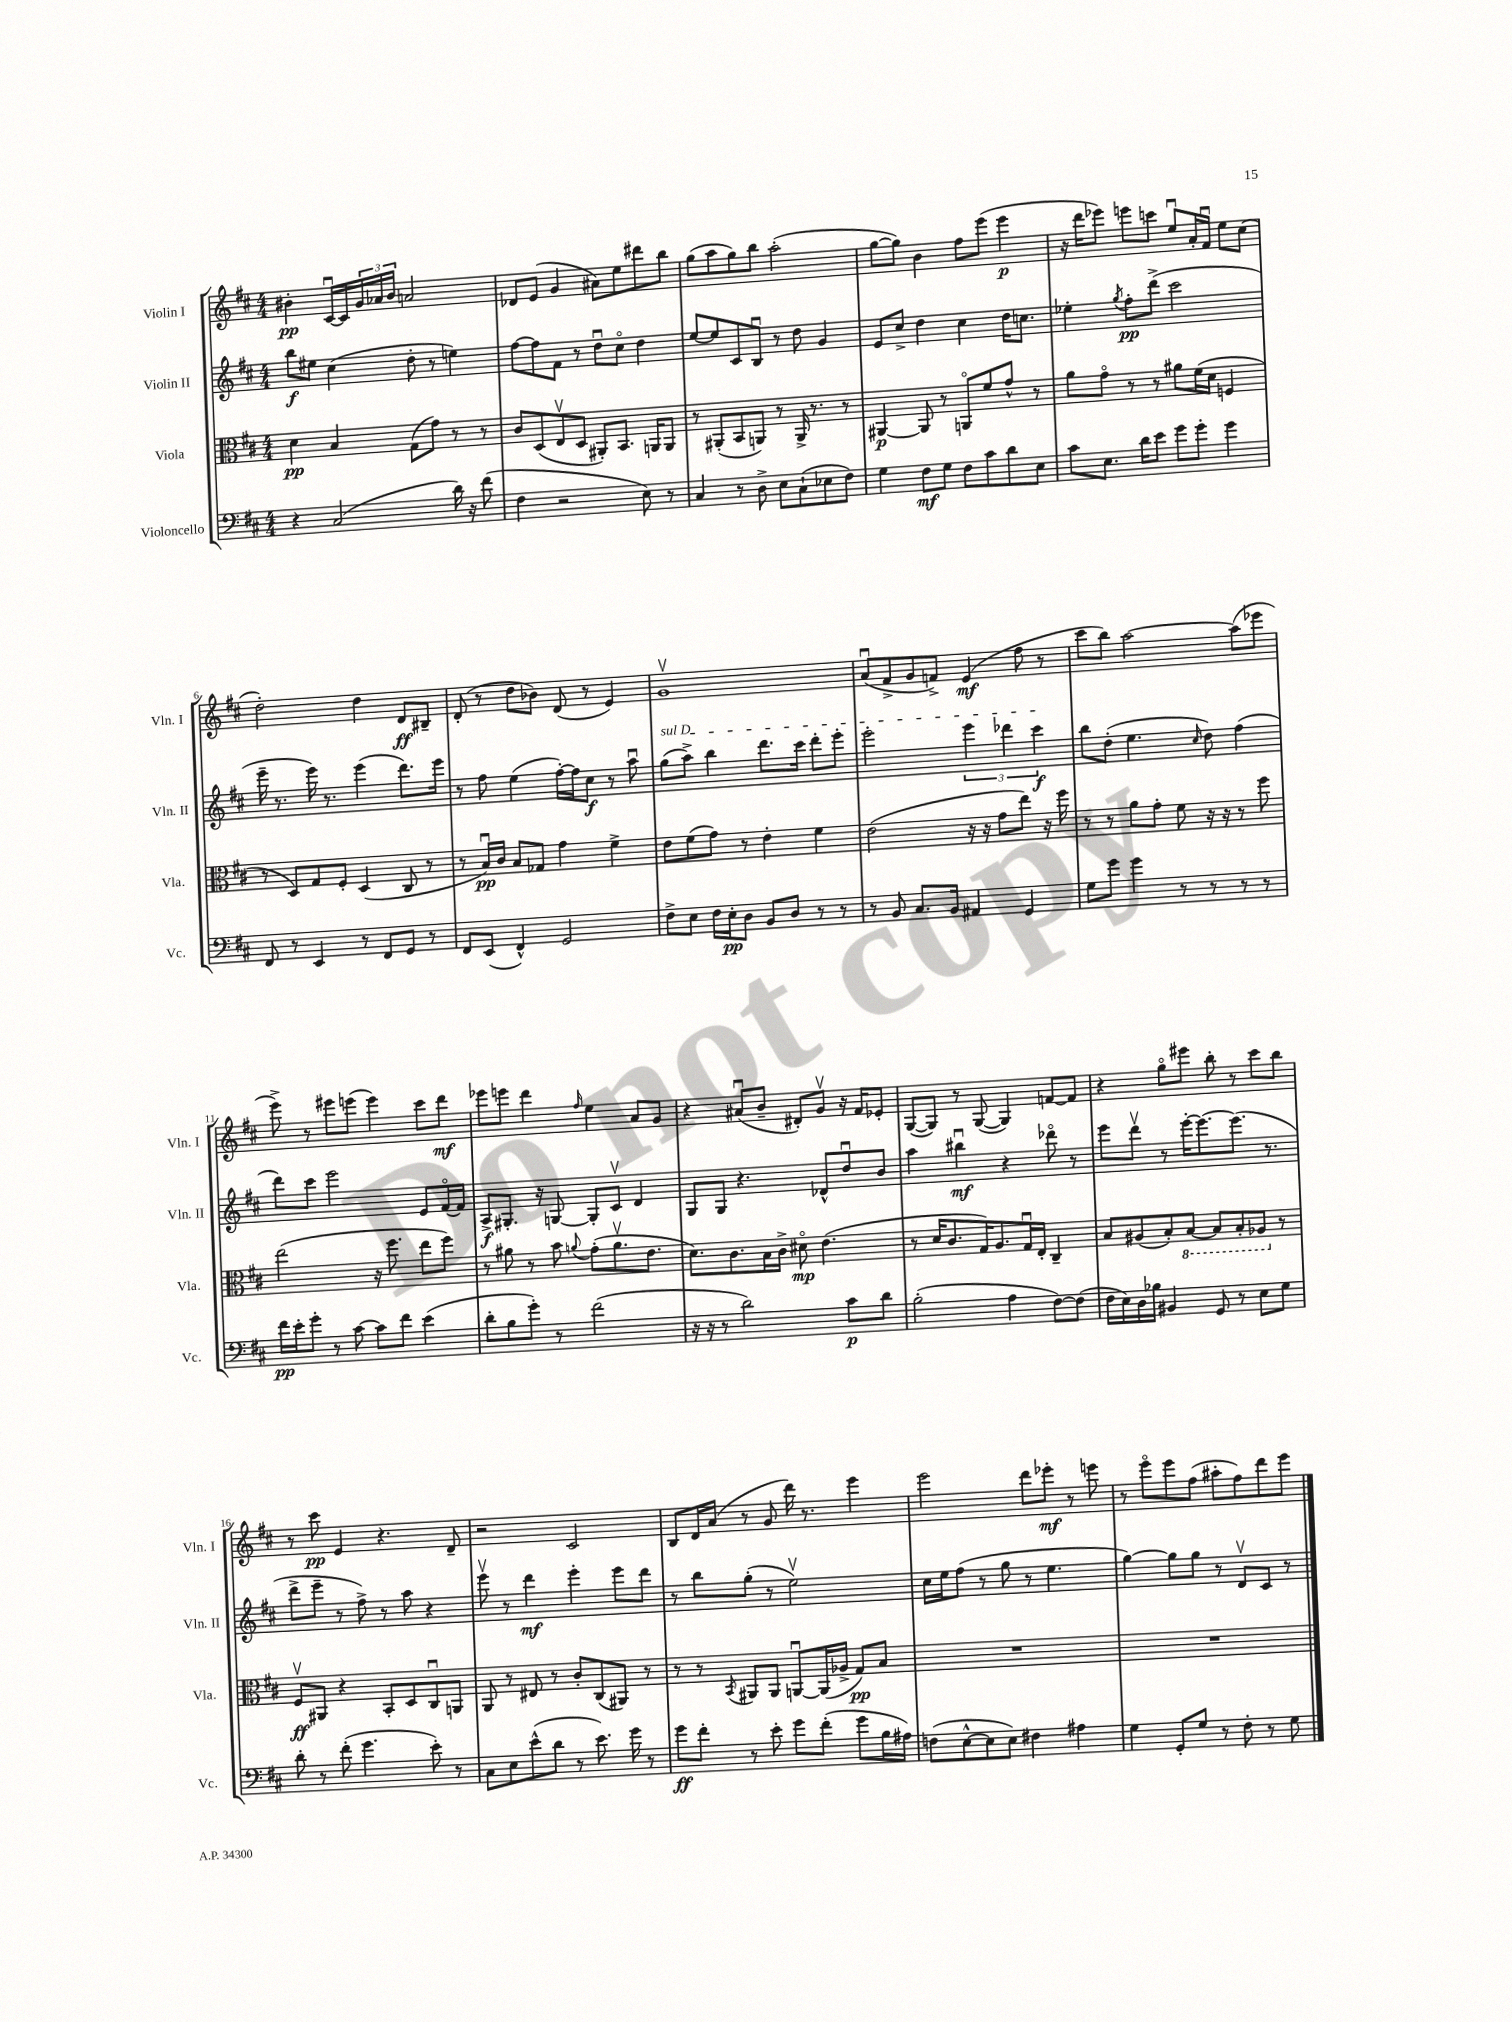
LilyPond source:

<<
\new StaffGroup <<
\new Staff = "s0" \with { instrumentName = "Violin I" shortInstrumentName = "Vln. I" } {
    \clef treble \key d \major \numericTimeSignature \time 4/4
    bis'4-.\pp cis'16~\downbow cis'16 \tuplet 3/2 { g'16 aes'16 bis'16 } a'2 |
    des'8 e'8( g'4 ais'8) e''8 dis'''8 b''8 |
    g''8( a''8 g''8) b''8 a''2-.( |
    g''8~ g''8) b'4 fis''8 e'''8( e'''4\p |
    r16 d'''16 ees'''8) e'''8 c'''8 e''8\downbow a'16-. fis'16\downbow e''8 cis''8( |
    d''2-.) d''4 d'8\ff bis8-- |
    d'8-.( r8 d''8 bes'8) d'8( r8 e'4) |
    g'1\upbow |
    a'8\downbow( fis'8-> g'8 f'8->) e'4\mf( fis''8 r8 |
    cis'''8 b''8) a''2~ a''8( ees'''8 |
    e'''8->) r8 eis'''8 e'''8( e'''4) cis'''8 d'''8\mf |
    ees'''8 e'''8 d'''4 \grace { fis''16 } e''4 a'8 g'8 |
    r4 ais'8\downbow( b'8-- dis'8-.) g'8\upbow r16 fis'16 ees'8-. |
    g8~( g8) r8 g8~( g4) f'8~ f'8 |
    r4 g''8\flageolet eis'''8 b''8-. r8 cis'''8 b''8 |
    r8 cis'''8\pp e'4 r4. d'8-- |
    r2 cis'2 |
    b8 d'16 a'16( r8 g'8 d'''16) r8. e'''4 |
    e'''2 d'''8 ees'''8-.\mf r8 e'''8 |
    r8 e'''8\flageolet e'''8 fis''8( ais''8-. fis''8) d'''8 e'''8 \bar "|." |
}
\new Staff = "s1" \with { instrumentName = "Violin II" shortInstrumentName = "Vln. II" } {
    \clef treble \key d \major \numericTimeSignature \time 4/4
    b''8\f eis''8 cis''4( d''8-. r8 e''4) |
    fis''8~ fis''8 fis'8 r8 d''8\downbow cis''8\flageolet d''4 |
    e''8~ e''8 cis'8 b8\downbow r8 d''8 g'4 |
    e'8 cis''8-> d''4 cis''4 d''16 c''8. |
    ees''4-. \acciaccatura { g''8 } fis''8-.\pp d'''8->( cis'''2 |
    e'''16-- r8. e'''16) r8. e'''4( d'''8.) e'''16 |
    r8 fis''8 e''4( fis''16~-.) fis''16 cis''8\f r8 a''8\downbow |
    \once \override TextSpanner.bound-details.left.text = \markup { \italic "sul D" } g''8\startTextSpan( a''8->) b''4 d'''8. cis'''16 d'''8-. e'''8-. |
    e'''2-. \tuplet 3/2 { e'''4 des'''4 cis'''4\f\stopTextSpan } |
    b''8 d''8-.( e''4. \grace { cis''16 } d''8) fis''4( |
    d'''8) cis'''8 e'''2 e'8 fis'16~\flageolet fis'16 |
    a8->\f gis8.-. r16 g8~ g8-. cis'8\upbow d'4 |
    g8 g8 r4. des'8-^ d''8\downbow b'8 |
    a''4 bis''4\downbow\mf r4 des'''8\flageolet r8 |
    e'''8 d'''8\upbow r8 e'''16~-. e'''8.~ e'''8.( r8. |
    d'''8-> e'''8-- r8 fis''8->) r8 a''8 r4 |
    e'''8\upbow r8 d'''4\mf e'''4-. e'''8 d'''8 |
    r8 b''8 g''8-.( r8 e''2\upbow) |
    cis''16 e''16 fis''8( r8 g''8 r8 e''4. |
    g''4~) g''8 g''8 r8 d'8\upbow cis'8 r8 \bar "|." |
}
\new Staff = "s2" \with { instrumentName = "Viola" shortInstrumentName = "Vla." } {
    \clef alto \key d \major \numericTimeSignature \time 4/4
    d'4\pp b4 g8( g'8) r8 r8 |
    cis'8 d8( e8\upbow d8 ais,8-.) b,8. a,16 a,8 |
    r8 ais,8-.( b,8 a,8) r8 a,16-> r8. r8 |
    ais,4~\p ais,8 r8 a,8\flageolet fis'8 g'8-^ r8 |
    a'8 g'8\flageolet r8 r8 ais'8 fis'16( d'16 f4 |
    r8 d8) g8 fis8-. d4( cis8 r8 |
    r8 b16\downbow\pp) cis'16 b8 ges8 g'4 fis'4-> |
    e'8 fis'8( g'8) r8 e'4-. fis'4 |
    e'2( r16 r16 g'8 e''8) r16 fis''16 |
    r8 r8 a'8 g'8-. fis'8 r16 r16 r8 fis''8 |
    e''2( r16 fis''8. e''8 fis''8) |
    r8 ais'8 r8 b'8 \appoggiatura { a'8 } g'8-.( a'8.\upbow e'8. |
    d'8.) cis'8. b16 cis'16-> dis'8\flageolet\mp e'4.( |
    r8 d'16 cis'8. g16) a8. g16\downbow e16-. cis4-- |
    b8 ais8( b8-.) \ottava #-1 b,8~ b,8 b,8-. aes,8 \ottava #0 r8 |
    fis8\upbow\ff ais,8 r4 b,8-. d8 cis8\downbow a,8 |
    a,8 r8 eis8 r8 cis'8-. cis8( ais,8) r8 |
    r8 r8 \acciaccatura { b,8 } ais,8 ais,8 a,8~\downbow a,16( aes16-> g8\pp) b8 |
    R1 |
    R1 \bar "|." |
}
\new Staff = "s3" \with { instrumentName = "Violoncello" shortInstrumentName = "Vc." } {
    \clef bass \key d \major \numericTimeSignature \time 4/4
    r4 cis2( d'16) r16 fis'8( |
    fis4 r2 e8) r8 |
    cis4 r8 d8-> e8 cis8-!( ees8 fis8) |
    g4 fis8\mf g8 fis8 cis'8 d'8 e8 |
    cis'8 e8. d'16 e'8 g'8 g'8-. g'4 |
    fis,8 r8 e,4 r8 fis,8 g,8 r8 |
    fis,8 e,8( fis,4-^) g,2 |
    fis8-> e8 fis16 e16-.\pp d8 b,8 d8 r8 r8 |
    r8 b,8 cis8. b,16 ais,4 g,4 |
    g8 g'8 g'4 r8 r8 r8 r8 |
    fis'16\pp e'16-. g'8-. r8 cis'8~ cis'8 fis'8 e'4( |
    d'8-. b8 g'8-.) r8 fis'2( |
    r16 r16 r8 d'2) cis'8\p d'8 |
    b2-.( a4 fis8~) fis8( |
    fis16 e16) d16 bes16 bis,4 g,8 r8 e8 g8 |
    d'8-. r8 fis'8-.( g'4. e'8-.) r8 |
    cis8 e8 e'8-^( d'8 r8 e'8.) g'16 r8 |
    g'8\ff fis'8-. r8 e'8-. g'8 fis'8-.( g'8 b16 ais16) |
    f8( e8~-^ e8 e8) fis4 ais4 |
    g4 g,8-. g8 r8 fis8-. r8 g8 \bar "|." |
}
>>
>>
